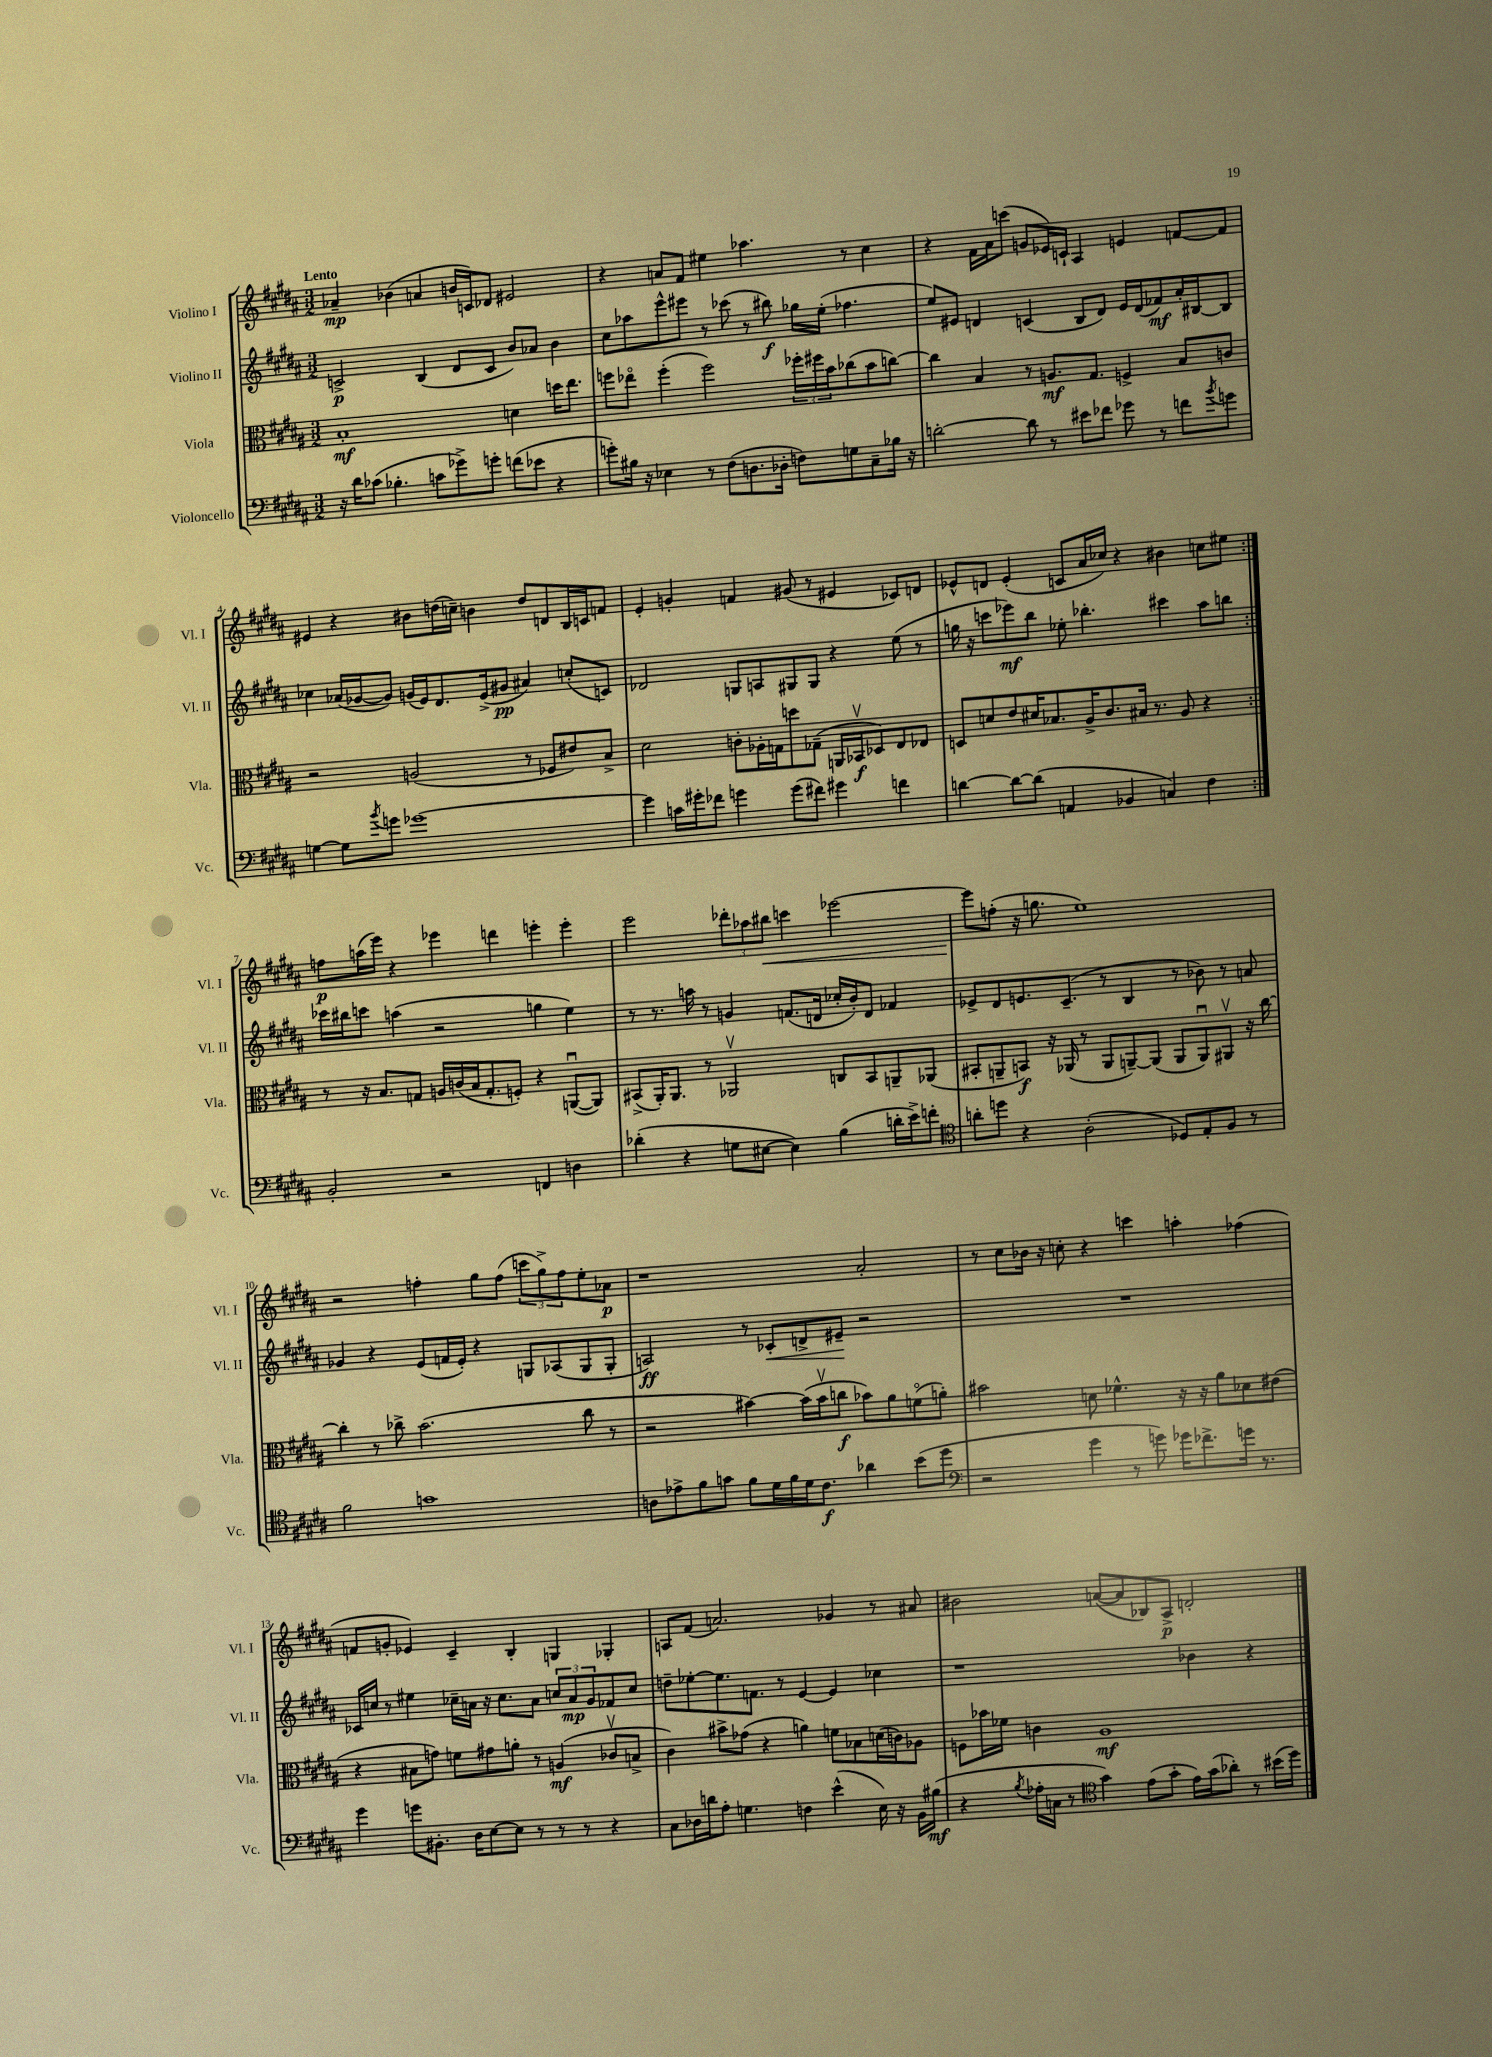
<<
\new StaffGroup <<
\new Staff = "s0" \with { instrumentName = "Violino I" shortInstrumentName = "Vl. I" } {
    \clef treble \key b \major \numericTimeSignature \time 3/2 \tempo "Lento"
    \repeat volta 2 { aes'4--\mp bes'4( a'4 b'16 c'16) des'8 eis'2 |
    r4 a'8 fis'8 eis''4 aes''4. r8 cis''4 |
    r4 fis'16 ais'16 c'''8( g'8 ees'16) c'16-! ais4 e'4 f'8~ f'8 |
    eis'4 r4 bis'8 d''16( c''16--) b'4 d''8 d'8 b16 c'16 f'8 |
    e'4-. g'4-. f'4 gis'8( r8 eis'4 ces'8) d'8 |
    ees'8-^ d'8 ees'4-.( c'8 ais'16 ces''16) r4 bis'4 c''8 eis''8 | }
    f''8\p a''16( e'''16) r4 ees'''4 d'''4 e'''4-. e'''4-. |
    e'''2 \tuplet 3/2 { des'''8-. aes''8 bis''8\< } c'''4 ees'''2~ |
    ees'''8\! f''8-.( r16 g''8. e''1) |
    r2 f''4-. gis''8 f''8( \tuplet 3/2 { c'''8 gis''8->) f''8 } e''8-. aes'8\p |
    r1 ais'2-. |
    r8 cis''8 bes'16 r16 c''8-. r4 c'''4 a''4-. fes''4( |
    f'8 g'8-. ees'4) cis'4-- b4-. g4 ges4-. |
    a8 fis'8( a'2.) ges'4 r8 ais'8 |
    bis'2 a'8~( a'8 bes8) ais8->\p d'2-. \bar "|." |
}
\new Staff = "s1" \with { instrumentName = "Violino II" shortInstrumentName = "Vl. II" } {
    \clef treble \key b \major \numericTimeSignature \time 3/2
    \repeat volta 2 { c'2->\p b4( dis'8 c'8 b'8) aes'8 b'4 |
    cis''8 aes''8 e'''8-^ eis'''8 r8 ces'''8( r8 bis''8\f) ges''16 e''16-.( fes''4. |
    e''8) eis'8 d'4 c'4( b8 d'8) eis'16 d'16( fes'8\mf) ais'16-. bis16~ bis8 |
    ces''4 aes'16( ges'16~ ges'8) g'16( e'16) dis'8. e'16->( gis'8\pp ais'4) c''8-.( c'8) |
    des'2 g8 a8 gis8 gis8 r4 e''8( r8 |
    g''16 r16 c'''8 ees'''8\mf) b''8 ees''8-. bes''4.-. cis'''4 ais''8 b''8 | }
    ces'''16 bis''16 c'''8 a''4( r2 g''4 e''4) |
    r8 r8. a''16 r8 g'4 f'8.( d'16 ces''16-. b'16-.) d'8 fes'4 |
    ees'8-> dis'8 e'8. cis'8.--( r8 b4 r8 bes'8) r8 a'8 |
    ges'4 r4 e'8( f'16 e'16-.) r4 g8 aes8( g8 g8-. |
    a2\ff) r8 ces'8-.\< d'8-> eis'8--\! r2 |
    R1. |
    ces'16 c''16 r8 eis''4 ces''16-- a'16 r16 ces''8. a'8 \tuplet 3/2 { c''8 a'8\mp gis'8 } fes'8 c''8 |
    d''8-- ees''8~-. ees''8. f'8. r8 e'4~ e'4 ces''4 |
    r1 bes'4 r4 \bar "|." |
}
\new Staff = "s2" \with { instrumentName = "Viola" shortInstrumentName = "Vla." } {
    \clef alto \key b \major \numericTimeSignature \time 3/2
    \repeat volta 2 { b1-.\mf d'4 d''16 e''8. |
    f''8 ees''8\flageolet f''4-.( f''2) \tuplet 3/2 { fes''16-. fis''16 b'16 } ces''8( b'8 c''8~) |
    c''4 b4 r8 a8.\mf gis8. f4-> b8 c'8 |
    r2 a2( r8 fes8 eis'8) b8-> |
    dis'2 c'8-. aes16-. g16 d''8 ges8--( a,16 bes,16\upbow\f des8) e8 ees8 |
    d8 d'8 e'8 dis'16 bes8. ais16-> cis'8. bis16 r8. ais8 r4 | }
    r8 r16 b8. g8 a16 c'16( b16 g8.-. f8-.) r4 a,8~\downbow( a,8) |
    bis,8->( ais,16-.) ais,8. r8 aes,2\upbow c8 bis,8 a,8-- aes,8( |
    bis,8-. a,8-- b,8\f) r16 aes,16( r8 aes,8 a,8~--) a,8( a,8 a,8\downbow) ais,8\upbow r16 cis''16~ |
    cis''4-. r8 ces''8-> b'2.( ces''8 r8 |
    r2 bis'4~) bis'16( bis'16\upbow c''8\f bes'8) ais'8 f'8\flageolet( a'8-.) |
    bis'2 d'8 fes'4.-^ r16 r16 ais'8 des'8 eis'8( |
    r4 bis8 g'8) f'8 gis'8 a'8-. r8 a4\mf( ces'8\upbow b8-> |
    cis'4) bis'8-> ges'8( r4 a'4) f'8 bes8 d'16( c'16) aes8 |
    f8 bes'16 fes'16 c'4 ais1\mf \bar "|." |
}
\new Staff = "s3" \with { instrumentName = "Violoncello" shortInstrumentName = "Vc." } {
    \clef bass \key b \major \numericTimeSignature \time 3/2
    \repeat volta 2 { r16 dis'16 ces'8( bes4.-. c'8 ges'8->) g'8-. f'8( ees'8 r4 |
    g'8-.) bis16 r16 ees4 r8 fis8( d8. des16-. f8) g8 cis8-- bes16 r16 |
    d'2~-. d'8 r8 eis'8 fes'8 ges'8 r8 f'8 \acciaccatura { b'8 } g'8 |
    g4~ g8 \acciaccatura { b'8 } g'8 ges'1~ |
    ges'4 c'16 gis'16-. fes'8 g'4 g'8( fis'8) gis'4 f'4 |
    d'4~ d'8~ d'8( a,4 bes,4 c4) fis4 | }
    b,2-. r2 f,4 d4 |
    des'4-.( r4 g8 eis8~ eis4) b4( d'16-. e'16->) f'8-. |
    \clef tenor a'8-. d''8 r4 ais2-.( des8) e8-. fis8 r8 |
    fis'2 g'1 |
    a8 ees'8-> fis'8 g'8 fis'8 dis'16 fis'16 dis'16 cis'8.\f aes'4 b'8( dis''8 |
    \clef bass r2 gis'4 r8 g'8) ges'16 fes'8.-> g'16 r8. |
    gis'4 g'8 bis,8.-. dis16 e8~ e8 r8 r8 r8 r4 |
    cis8 des16 d'16 ais8-. g4. f4 e'4-^( e16) r16 b,16 bis16\mf( |
    r4 \acciaccatura { b8 } aes16-. c16 r8 \clef tenor gis'4) e'8( gis'8-. e'16) gis'16( aes'8-.) r8 bis'16( dis''16) \bar "|." |
}
>>
>>
